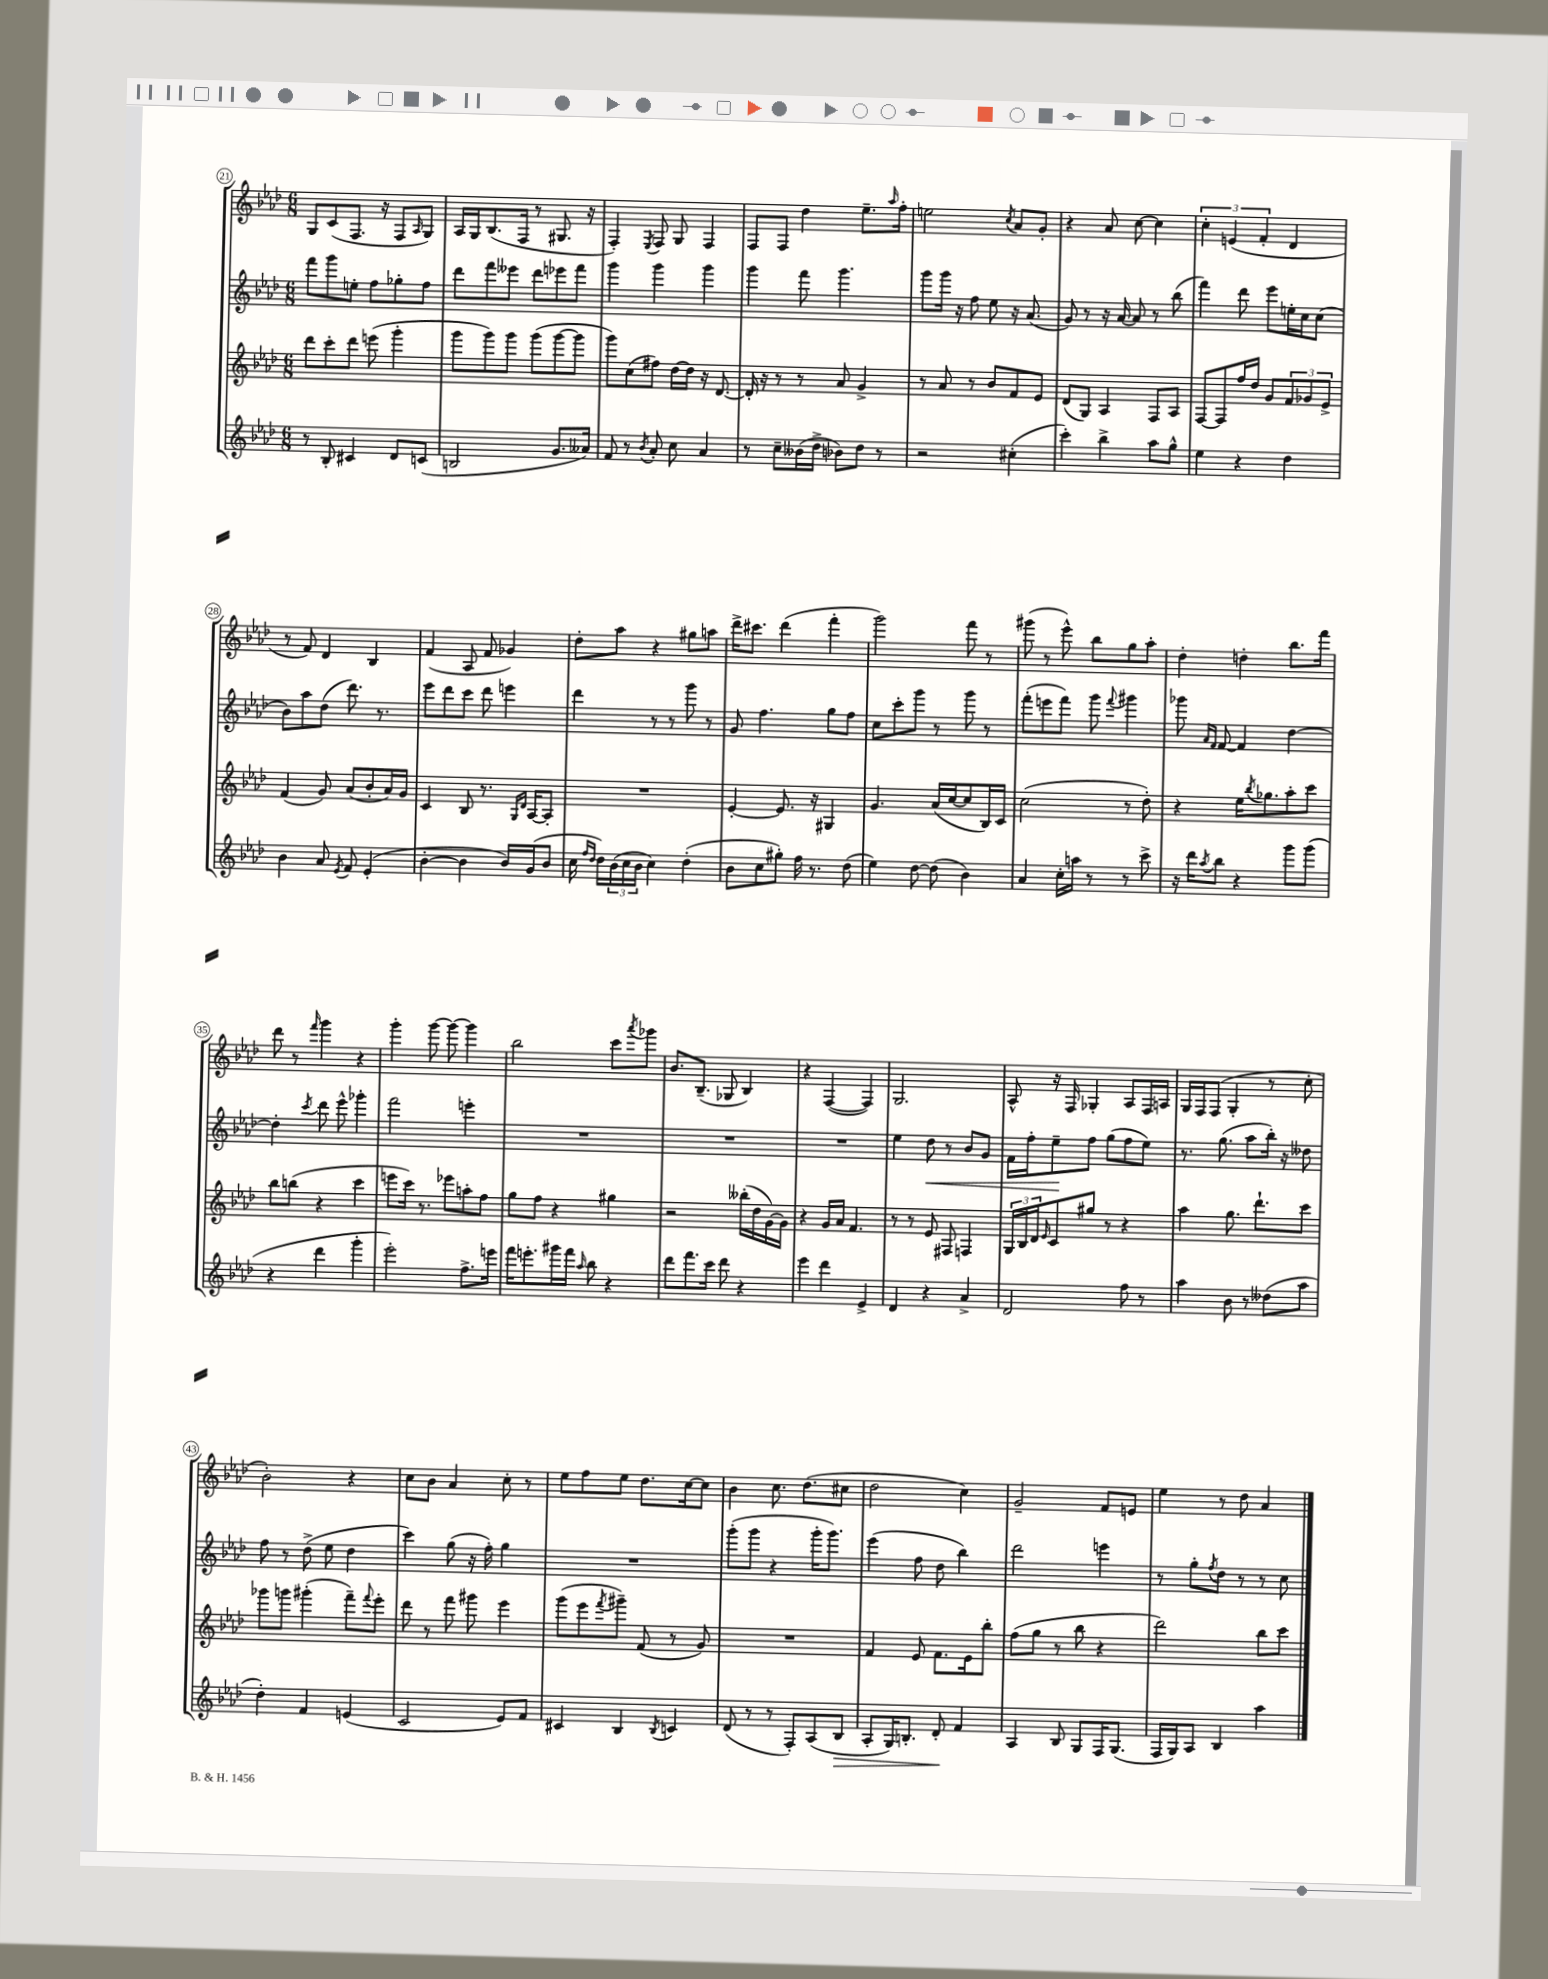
<<
\new StaffGroup <<
\new Staff = "s0" {
    \clef treble \key aes \major \numericTimeSignature \time 6/8
    g8 c'8( f8. r16 f8 \grace { aes16 } g8) |
    aes16 g16 bes8.( f16 r8 gis8. r16 |
    f4-.) \acciaccatura { ees8 } f8 g8 f4 |
    f8 f8 des''4 ees''8.-- \grace { aes''16 } f''16-. |
    e''2 \acciaccatura { c''8 } aes'8 g'8-. |
    r4 aes'8 c''8~ c''4 |
    \tuplet 3/2 { c''4-. e'4( f'4-. } des'4 |
    r8 f'8) des'4 bes4 |
    f'4( aes8 f'8 ges'4) |
    des''8-. aes''8 r4 gis''8 a''8 |
    des'''16-> cis'''8. des'''4( f'''4-. |
    g'''2) f'''8 r8 |
    gis'''8( r8 ees'''8-^) bes''8 g''8 aes''8-. |
    des''4-. d''4-. bes''8. f'''16 |
    des'''8 r8 \grace { f'''16 } g'''4 r4 |
    g'''4-. g'''8~ g'''8~ g'''4 |
    bes''2 c'''8 \acciaccatura { aes'''8 } ges'''8 |
    bes'8. bes8.--( ges8 bes4) |
    r4 f4~( f4) |
    g2. |
    aes8-^ r16 f16 ges4-. aes8 f16 a16 |
    g16 f16 f8( g4-. r8 c''8-. |
    bes'2-.) r4 |
    c''8 bes'8 aes'4 c''8-. r8 |
    ees''8 f''8 ees''8 des''8. c''16~ c''8 |
    bes'4 c''8. des''8.( cis''8 |
    des''2 c''4) |
    g'2-- f'8 e'8 |
    ees''4 r8 des''8 aes'4 \bar "|." |
}
\new Staff = "s1" {
    \clef treble \key aes \major \numericTimeSignature \time 6/8
    f'''8 g'''8 e''8-. f''8 ges''8-. f''8 |
    des'''8 f'''8 eeses'''8 des'''8 ees'''8 f'''8 |
    g'''4 g'''4 g'''4 |
    g'''4 f'''8 g'''4. |
    g'''8 g'''16 r16 f''8 ees''8 r16 aes'8.( |
    g'8) r8 r16 aes'16~ aes'8 r8 bes''8( |
    f'''4) des'''8 ees'''8 e''16-. c''16 c''8( |
    bes'8) aes''8 des''8( des'''8.) r8. |
    ees'''8 des'''8 c'''8 des'''8 e'''4 |
    des'''4 r8 r8 g'''8 r8 |
    g'8 f''4. g''8 f''8 |
    c''8 c'''8-. g'''8 r8 g'''8 r8 |
    f'''8-.( e'''8 f'''8) g'''8 \appoggiatura { f'''8 } gis'''4 |
    ges'''8 \grace { aes'16 f'16 } f'8~ f'4 des''4~ |
    des''4-. \acciaccatura { c'''8 } des'''8 ees'''8-^ ges'''4-. |
    f'''2 e'''4-. |
    R2. |
    R2. |
    R2. |
    ees''4 des''8\< r8 bes'8 g'8 |
    f'16 f''16-. ees''8--\! f''8 g''8( f''8 ees''8) |
    r8. g''8.( aes''8 bes''16-.) r16 deses''8 |
    f''8 r8 des''8->( ees''8 des''4 |
    c'''4) g''8( r16 f''16-.) g''4 |
    R2. |
    g'''8-.( g'''8 r4 g'''16-. g'''8.) |
    ees'''4( f''8 des''8 bes''4) |
    des'''2 e'''4 |
    r8 g''8-. \acciaccatura { f''8 } des''8 r8 r8 c''8 \bar "|." |
}
\new Staff = "s2" {
    \clef treble \key aes \major \numericTimeSignature \time 6/8
    des'''8 c'''8-. des'''8 e'''8( g'''4-. |
    g'''8 g'''8) g'''8 g'''8( g'''8~ g'''8 |
    g'''8) c''8( fis''8) des''16~ des''16 r16 des'8.~ |
    des'16-. r16 r8 r8 aes'8 g'4-> |
    r8 aes'8 r8 bes'8 f'8 ees'8 |
    des'8( g8) aes4 f8 aes8 |
    f8~ f8 f''16 des''16 g'8 \tuplet 3/2 { f'8 ges'8 ees'8-> } |
    f'4( g'8) aes'8( bes'8-. aes'16) g'16 |
    c'4 bes8 r8. \grace { g16 des'16 } aes16~ aes8-. |
    R2. |
    ees'4~-. ees'8. r16 gis4 |
    g'4. aes'16( c''16~ c''8 bes16) c'16 |
    c''2( r8 des''8-.) |
    r4 ees''16 \acciaccatura { bes''8 } ges''8. aes''8-. c'''8 |
    bes''8 b''8( r4 c'''4 |
    e'''8 c'''16) r8. ees'''8 a''8-. f''8 |
    g''8 f''8 r4 gis''4 |
    r2 beses''16-.( des''16 g'16~) g'16 |
    r4 g'16 aes'16 f'4. |
    r8 r8 ees'8 fis8 f4 |
    \tuplet 3/2 { g16 bes16 des'16 } \grace { ees'16 } c'8 gis''8 r8 r4 |
    aes''4 g''8. des'''8.-! c'''8 |
    ges'''8 g'''8 gis'''4-.( f'''8--) \appoggiatura { f'''8 } ees'''8-. |
    des'''8 r8 f'''8 gis'''8 ees'''4 |
    g'''8( ees'''8 \acciaccatura { f'''8 } gis'''8--) f'8( r8 g'8) |
    R2. |
    f'4 ees'8 f'8. ees'16 bes''8-. |
    f''8( g''8 r8 bes''8 r4 |
    des'''2) bes''8 c'''8 \bar "|." |
}
\new Staff = "s3" {
    \clef treble \key aes \major \numericTimeSignature \time 6/8
    r8 bes8-. cis'4 des'8 c'8( |
    b2 g'8. aeses'16) |
    f'8 r8 \acciaccatura { bes'8 } aes'8-. c''8 aes'4 |
    r8 c''8-- beses'16( des''16-> bes'8) des''8 r8 |
    r2 cis''4-.( |
    c'''4-.) bes''4-> aes''8 g''8-^ |
    ees''4 r4 des''4 |
    bes'4 aes'8 \acciaccatura { ees'8 } f'8 ees'4-.( |
    bes'4~-. bes'4 bes'16) g'16( bes'8 |
    c''16 \grace { f''16 des''16 } des''16) \tuplet 3/2 { bes'16( c''16 bes'16 } c''4) des''4-.( |
    bes'8 c''8 gis''8-.) f''16 r8. des''8( |
    ees''4) des''8~ des''8( bes'4) |
    aes'4 c''16-. a''16 r8 r8 c'''8-> |
    r16 des'''16 \acciaccatura { aes''8 } bes''8 r4 g'''8 g'''8( |
    r4 des'''4 g'''4-. |
    ees'''2-.) f''8.-> e'''16 |
    f'''16 e'''8.-. gis'''16 f'''16 \grace { aes''16 } bes''8 r4 |
    des'''8 f'''8. c'''16 des'''8 r4 |
    ees'''4 des'''4 ees'4-> |
    des'4 r4 aes'4-> |
    des'2 f''8 r8 |
    aes''4 bes'8 r8 deses''8( aes''8 |
    des''4-.) f'4 e'4( |
    c'2 ees'8) f'8 |
    cis'4 bes4 \acciaccatura { bes8 } c'4 |
    des'8( r8 r8 f8-.) aes8( bes8\> |
    aes8-. g16) b8.-. des'8-.\! f'4 |
    aes4 bes8 g8 f16 g8.( |
    f16 g16) aes8 bes4 aes''4 \bar "|." |
}
>>
>>
\layout { \context { \Score currentBarNumber = #21 \override BarNumber.stencil = #(make-stencil-circler 0.1 0.3 ly:text-interface::print) } }
